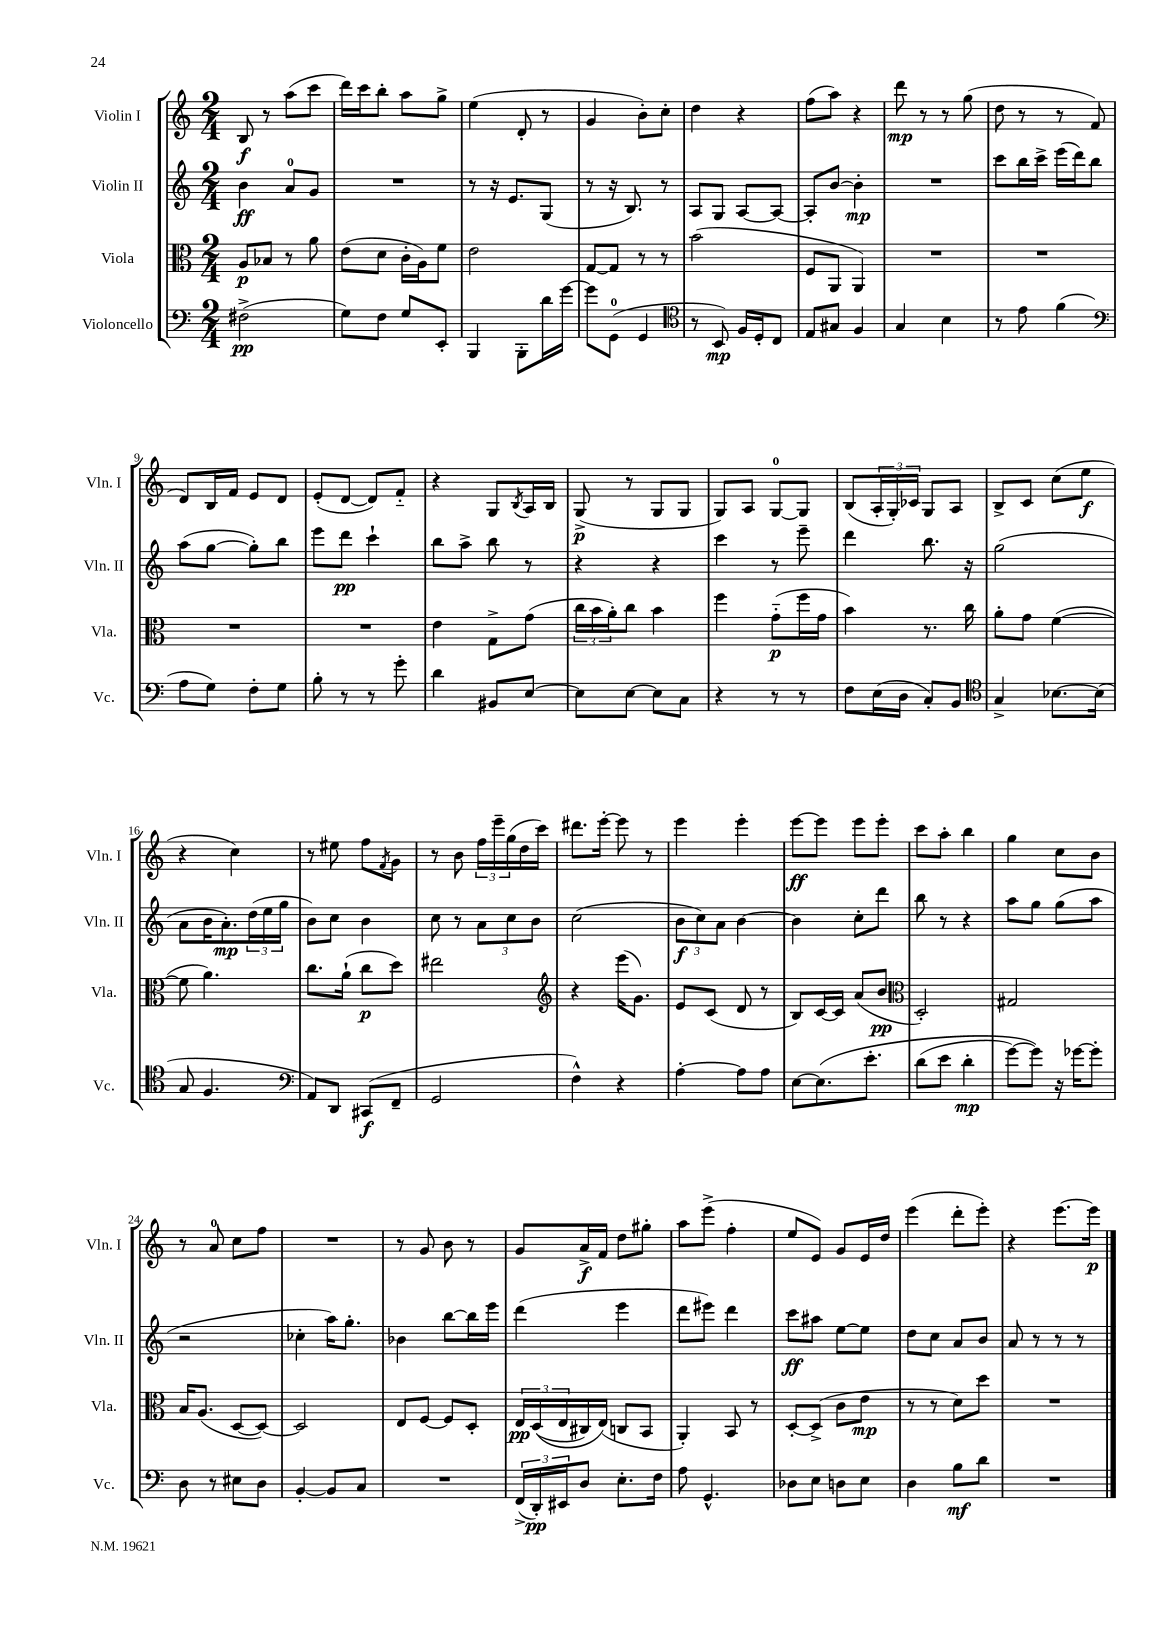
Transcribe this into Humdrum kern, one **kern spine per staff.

**kern	**dynam	**kern	**dynam	**kern	**dynam	**kern	**dynam
*part4	*part4	*part3	*part3	*part2	*part2	*part1	*part1
*staff4	*staff4	*staff3	*staff3	*staff2	*staff2	*staff1	*staff1
*I"Violoncello	*	*I"Viola	*	*I"Violin II	*	*I"Violin I	*
*I'Vc.	*	*I'Vla.	*	*I'Vln. II	*	*I'Vln. I	*
*clefF4	*	*clefC3	*	*clefG2	*	*clefG2	*
*k[]	*	*k[]	*	*k[]	*	*k[]	*
*M2/4	*	*M2/4	*	*M2/4	*	*M2/4	*
=1	=1	=1	=1	=1	=1	=1	=1
(2F#X^\	pp	8A/L	p	4b\	ff	8B/	f
.	.	8B-X/J	.	.	.	8r	.
.	.	8r	.	8a/L	.	(8aa\L	.
.	.	8a\	.	8g/J	.	8ccc\J	.
=2	=2	=2	=2	=2	=2	=2	=2
8G\L)	.	(8e\L	.	2r	.	16ddd\LL)	.
.	.	.	.	.	.	16ccc\J	.
8F\J	.	8d\J	.	.	.	8bb'\J	.
8G/L	.	16c'\LL	.	.	.	8aa\L	.
.	.	16A\J)	.	.	.	.	.
8EE'/J	.	8f\J	.	.	.	8gg^\J	.
=3	=3	=3	=3	=3	=3	=3	=3
4BBB/	.	2e\	.	8r	.	(4ee\	.
.	.	.	.	16r	.	.	.
.	.	.	.	8.e/L	.	.	.
8BBB'\L	.	.	.	.	.	8d'/	.
16d\L	.	.	.	(8G/J	.	8r	.
[16g\JJ	.	.	.	.	.	.	.
=4	=4	=4	=4	=4	=4	=4	=4
8g\L]	.	[8G/L	.	8r	.	4g/	.
(8GG\J	.	8G/J]	.	16r	.	.	.
.	.	.	.	8.B/)	.	.	.
4GG/	.	8r	.	.	.	8b'\L)	.
.	.	8r	.	8r	.	8cc'\J	.
=5	=5	=5	=5	=5	=5	=5	=5
*clefC4	*	*	*	*	*	*	*
8r	.	(2b\	.	8A/L	.	4dd\	.
8BB/)	mp	.	.	8G/J	.	.	.
16F/LL	.	.	.	[8A/L	.	4r	.
16D'/J	.	.	.	.	.	.	.
8C/J	.	.	.	8A/J_	.	.	.
=6	=6	=6	=6	=6	=6	=6	=6
8E/L	.	8F/L	.	8A'/L]	.	(8ff\L	.
8G#X/J	.	8AA/J	.	[8b/J	.	8aa\J)	.
4F/	.	4AA/)	.	4b'\]	mp	4r	.
=7	=7	=7	=7	=7	=7	=7	=7
4G/	.	2r	.	2r	.	8ddd\	mp
.	.	.	.	.	.	8r	.
4B\	.	.	.	.	.	8r	.
.	.	.	.	.	.	(8gg\	.
=8	=8	=8	=8	=8	=8	=8	=8
8r	.	2r	.	8ccc\L	.	8dd\	.
8e\	.	.	.	16bb\L	.	8r	.
.	.	.	.	16ccc^\JJ	.	.	.
(4f\	.	.	.	(16eee\LL	.	8r	.
.	.	.	.	16ddd\J)	.	.	.
.	.	.	.	8bb\J	.	8f/	.
!!LO:LB:g=z
=9	=9	=9	=9	=9	=9	=9	=9
*clefF4	*	*	*	*	*	*	*
8A\L	.	2r	.	(8aa\L	.	8d/L)	.
8G\J)	.	.	.	[8gg\J	.	16B/L	.
.	.	.	.	.	.	16f/JJ	.
8F'\L	.	.	.	8gg'\L])	.	8e/L	.
8G\J	.	.	.	8bb\J	.	8d/J	.
=10	=10	=10	=10	=10	=10	=10	=10
8B'\	.	2r	.	8eee\L	.	(8e'/L	.
8r	.	.	.	8ddd\J	pp	[8d/J	.
8r	.	.	.	4ccc`\	.	8d/L])	.
8g'\	.	.	.	.	.	8f/J	.
=11	=11	=11	=11	=11	=11	=11	=11
4d\	.	4e\	.	8bb\L	.	4r	.
.	.	.	.	8aa^\J	.	.	.
8BB#X/L	.	8G^\L	.	8bb\	.	8G/L	.
.	.	.	.	.	.	8qB/	.
[8E/J	.	(8g\J	.	8r	.	16A/L	.
.	.	.	.	.	.	16B/JJ	.
=12	=12	=12	=12	=12	=12	=12	=12
8E\L]	.	24cc\LL	.	4r	.	(8G^/	p
.	.	24b\	.	.	.	.	.
.	.	24a'\J)	.	.	.	.	.
[8E\J	.	8cc\J	.	.	.	8r	.
8E\L]	.	4b\	.	4r	.	8G/L	.
8C\J	.	.	.	.	.	8G/J	.
=13	=13	=13	=13	=13	=13	=13	=13
4r	.	4ff\	.	4ccc\	.	8G/L)	.
.	.	.	.	.	.	8A/J	.
8r	.	(8g\L	p	8r	.	[8G/L	.
8r	.	16ff\L	.	8eee~\	.	8G/J]	.
.	.	16g\JJ	.	.	.	.	.
=14	=14	=14	=14	=14	=14	=14	=14
8F\L	.	4b\)	.	4ddd\	.	(8B/L	.
(16E\L	.	.	.	.	.	24A'/L	.
.	.	.	.	.	.	24G'/)	.
16D\JJ	.	.	.	.	.	.	.
.	.	.	.	.	.	24c-X/JJ	.
8C'/L)	.	8.r	.	8.bb\	.	8G/L	.
8BB/J	.	.	.	.	.	8A/J	.
.	.	16cc\	.	16r	.	.	.
=15	=15	=15	=15	=15	=15	=15	=15
*clefC4	*	*	*	*	*	*	*
4G^/	.	8a'\L	.	(2gg\	.	8B^/L	.
.	.	8g\J	.	.	.	8c/J	.
[8.B-X\L	.	([4f\	.	.	.	(8cc\L	.
.	.	.	.	.	.	8ee\J	f
(16B-\Jk]	.	.	.	.	.	.	.
!!LO:LB:g=z
=16	=16	=16	=16	=16	=16	=16	=16
8G/	.	8f\]	.	8a\L	.	4r	.
4.F/	.	4.a\)	.	16b\K	.	.	.
.	.	.	.	8.a'\)	mp	.	.
.	.	.	.	.	.	4cc\)	.
.	.	.	.	(24dd\L	.	.	.
.	.	.	.	24ee\	.	.	.
.	.	.	.	24gg\JJ	.	.	.
=17	=17	=17	=17	=17	=17	=17	=17
*clefF4	*	*	*	*	*	*	*
8AA/L)	.	8.cc\L	.	8b\L)	.	8r	.
8DD/J	.	.	.	8cc\J	.	8ee#X\	.
.	.	(16a`\Jk	.	.	.	.	.
(8CC#X/L	f	8cc\L	p	4b\	.	8ff\L	.
.	.	.	.	.	.	8qf/	.
8FF~/J	.	8dd\J)	.	.	.	8g\J	.
=18	=18	=18	=18	=18	=18	=18	=18
2GG/	.	2ee#X\	.	8cc\	.	8r	.
.	.	.	.	8r	.	8b\	.
.	.	.	.	12a\L	.	24ff\LL	.
.	.	.	.	.	.	24eee~\	.
.	.	.	.	12cc\	.	(24gg\	.
.	.	.	.	.	.	16dd\	.
.	.	.	.	12b\J	.	.	.
.	.	.	.	.	.	16ccc\JJ)	.
=19	=19	=19	=19	=19	=19	=19	=19
*	*	*clefG2	*	*	*	*	*
4F^^\)	.	4r	.	(2cc\	.	8.ddd#X\L	.
.	.	.	.	.	.	[16eee'\Jk	.
4r	.	(16eee\KL	.	.	.	8eee\]	.
.	.	8.g\J)	.	.	.	.	.
.	.	.	.	.	.	8r	.
=20	=20	=20	=20	=20	=20	=20	=20
[4A'\	.	8e/L	.	12b\L	f	4eee\	.
.	.	.	.	12cc\)	.	.	.
.	.	(8c/J	.	.	.	.	.
.	.	.	.	12a\J	.	.	.
8A\L]	.	8d/	.	[4b\	.	4eee'\	.
8A\J	.	8r	.	.	.	.	.
=21	=21	=21	=21	=21	=21	=21	=21
[8E\L	.	8B/L)	.	4b\]	.	[8eee\L	ff
(8.E\]	.	[16c/L	.	.	.	8eee\J]	.
.	.	16c/JJ]	.	.	.	.	.
.	.	(8a/L	.	8cc'\L	.	8eee\L	.
8.e'\J	.	.	.	.	.	.	.
.	.	8b/J	pp	8ddd\J	.	8eee'\J	.
=22	=22	=22	=22	=22	=22	=22	=22
*	*	*clefC3	*	*	*	*	*
(8d\L	.	2D'/)	.	8bb\	.	8ccc\L	.
8e\J	.	.	.	8r	.	8aa'\J	.
4d'\	mp	.	.	4r	.	4bb\	.
=23	=23	=23	=23	=23	=23	=23	=23
[8g\L)	.	2G#X/	.	8aa\L	.	4gg\	.
8g\J])	.	.	.	8gg\J	.	.	.
16r	.	.	.	(8gg\L	.	8cc\L	.
[16g-X\KL	.	.	.	.	.	.	.
8g-'\J]	.	.	.	8aa\J	.	8b\J	.
!!LO:LB:g=z
=24	=24	=24	=24	=24	=24	=24	=24
8D\	.	16B/KL	.	2r	.	8r	.
.	.	(8.A/J	.	.	.	.	.
8r	.	.	.	.	.	8a/	.
8E#X\L	.	[8D/L	.	.	.	8cc\L	.
8D\J	.	8D/J_)	.	.	.	8ff\J	.
=25	=25	=25	=25	=25	=25	=25	=25
[4BB'/	.	2D/]	.	4cc-X'\	.	2r	.
8BB/L]	.	.	.	16aa\KL)	.	.	.
.	.	.	.	8.gg'\J	.	.	.
8C/J	.	.	.	.	.	.	.
=26	=26	=26	=26	=26	=26	=26	=26
2r	.	8E/L	.	4b-X\	.	8r	.
.	.	[8F/J	.	.	.	8g/	.
.	.	8F/L]	.	[8bb\L	.	8b\	.
.	.	8D'/J	.	16bb\L]	.	8r	.
.	.	.	.	16eee\JJ	.	.	.
=27	=27	=27	=27	=27	=27	=27	=27
(24FF^/LL	.	24E/LL	pp	(4ddd\	.	8g/L	.
24DD'/)	pp	((24D/	.	.	.	.	.
24EE#X/J	.	24E/	.	.	.	.	.
8D/J	.	16C#X/)	.	.	.	16a^/L	f
.	.	(16E/JJ)	.	.	.	16f/JJ	.
8.E'\L	.	8Cn/L	.	4eee\	.	8dd\L	.
.	.	8BB/J	.	.	.	8gg#X'\J	.
16F\Jk	.	.	.	.	.	.	.
=28	=28	=28	=28	=28	=28	=28	=28
8A\	.	4AA'/)	.	8ddd\L	.	8aa\L	.
4.GG^^/	.	.	.	8eee#X\J)	.	(8eee^\J	.
.	.	8BB/	.	4ddd\	.	4ff'\	.
.	.	8r	.	.	.	.	.
=29	=29	=29	=29	=29	=29	=29	=29
8D-X\L	.	[8D'/L	.	8ccc\L	ff	8ee/L	.
8E\J	.	(8D^/J]	.	8aa#X\J	.	8e/J)	.
8Dn\L	.	8c\L	.	[8ee\L	.	8g/L	.
8E\J	.	8e\J	mp	8ee\J]	.	16e/L	.
.	.	.	.	.	.	16dd/JJ	.
=30	=30	=30	=30	=30	=30	=30	=30
4D\	.	8r	.	8dd\L	.	(4eee\	.
.	.	8r	.	8cc\J	.	.	.
8B\L	mf	8d\L)	.	8a/L	.	8ddd'\L	.
8d\J	.	8dd\J	.	8b/J	.	8eee'\J)	.
=31	=31	=31	=31	=31	=31	=31	=31
2r	.	2r	.	8a/	.	4r	.
.	.	.	.	8r	.	.	.
.	.	.	.	8r	.	[8.eee\L	.
.	.	.	.	8r	.	.	.
.	.	.	.	.	.	16eee\Jk]	p
==	==	==	==	==	==	==	==
*-	*-	*-	*-	*-	*-	*-	*-
